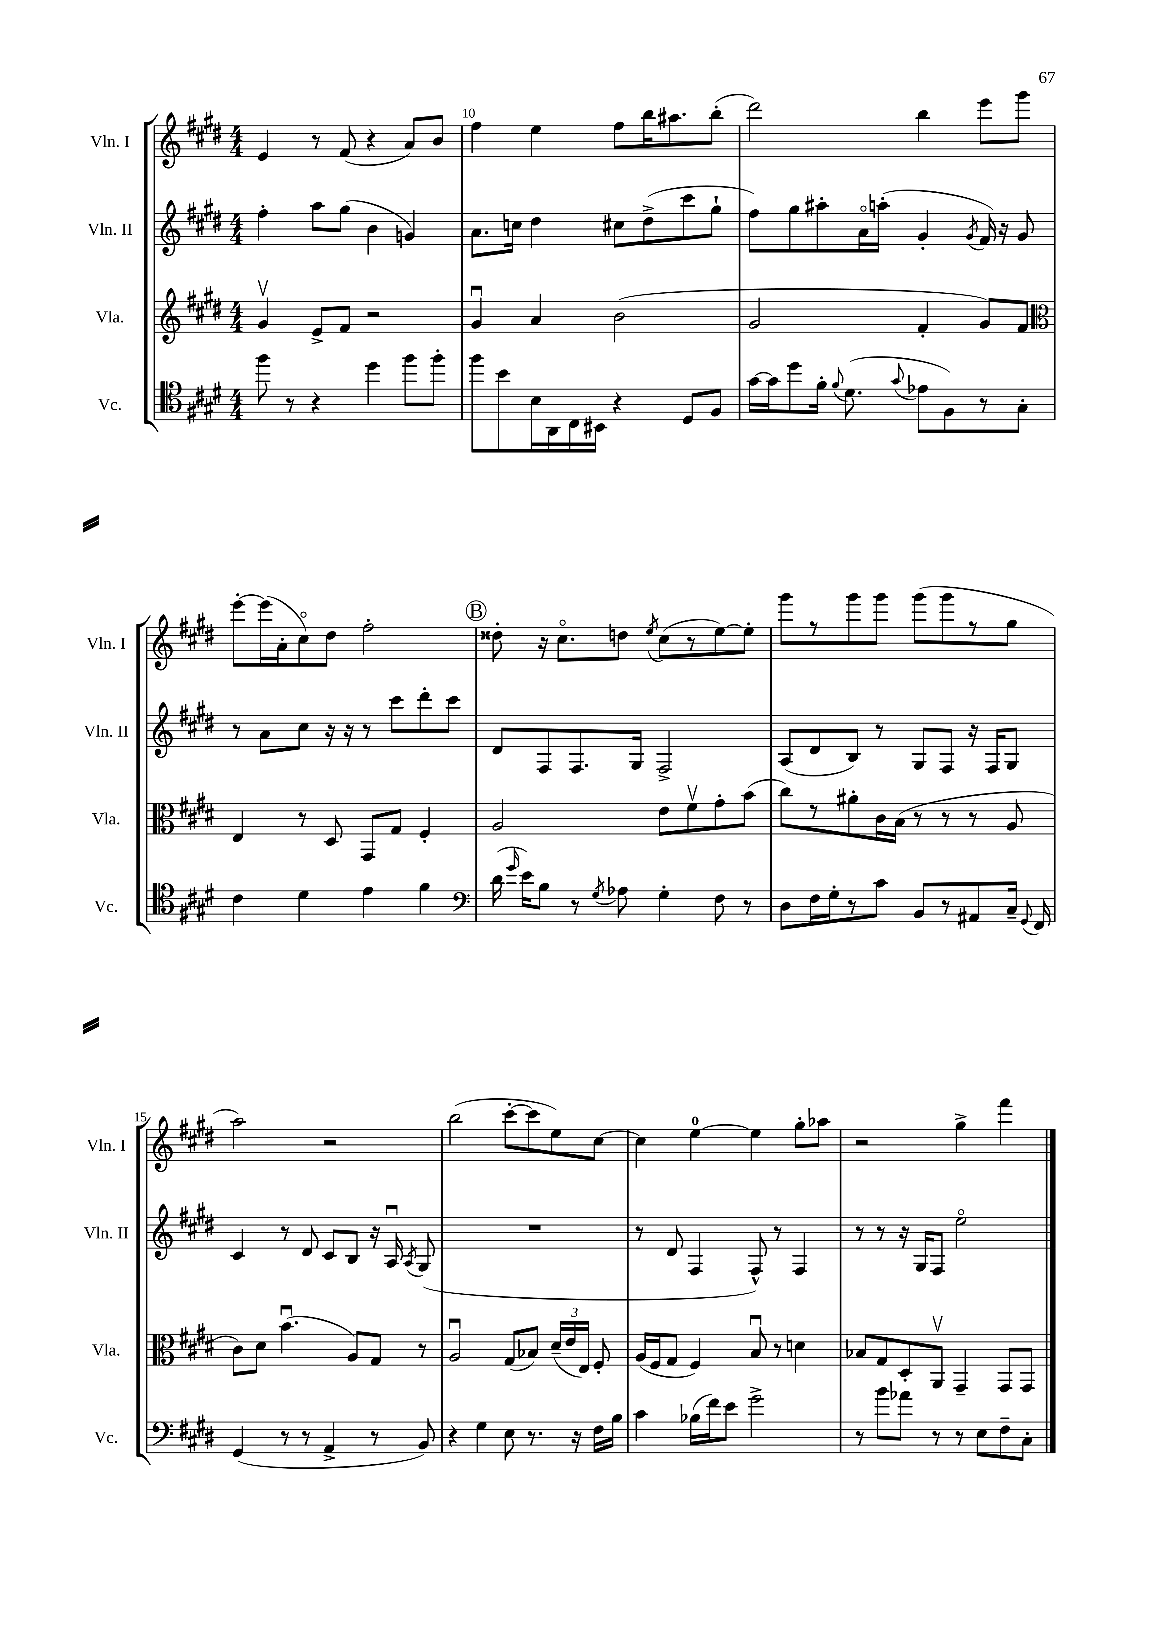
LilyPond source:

<<
\new StaffGroup <<
\new Staff = "s0" \with { instrumentName = "Vln. I" shortInstrumentName = "Vln. I" } {
    \clef treble \key e \major \numericTimeSignature \time 4/4
    \autoBeamOff e'4 r8 fis'8( r4 a'8[) b'8] |
    fis''4 e''4 fis''8[ b''16 ais''8. b''8]-.( |
    dis'''2) b''4 e'''8[ gis'''8] |
    e'''8[~-. e'''16( a'16-. cis''8\flageolet) dis''8] fis''2-. |
    \mark \markup { \circle "B" } disis''8-. r16 cis''8.[\flageolet d''8] \acciaccatura { e''8 } cis''8[( r8 e''8~) e''8]-. |
    gis'''8[ r8 gis'''8 gis'''8] gis'''8[( gis'''8 r8 gis''8] |
    a''2) r2 |
    b''2( cis'''8[~-. cis'''8 e''8) cis''8]~ |
    cis''4 e''4-0~ e''4 gis''8[-. aes''8] |
    r2 gis''4-> fis'''4 \bar "|." |
}
\new Staff = "s1" \with { instrumentName = "Vln. II" shortInstrumentName = "Vln. II" } {
    \clef treble \key e \major \numericTimeSignature \time 4/4
    \autoBeamOff fis''4-. a''8[ gis''8]( b'4 g'4) |
    a'8.[ c''16] dis''4 cis''8[ dis''8->( cis'''8 gis''8]-! |
    fis''8[) gis''8 ais''8-. a'16\flageolet a''16]-.( gis'4-. \acciaccatura { gis'8 } fis'16) r16 gis'8 |
    r8 a'8[ cis''8] r16 r16 r8 cis'''8[ dis'''8-. cis'''8] |
    \mark \markup { \circle "B" } dis'8[ fis8 fis8. gis16] fis2-> |
    a8[( dis'8 b8]) r8 gis8[ fis8] r16 fis16[ gis8] |
    cis'4 r8 dis'8 cis'8[ b8] r16 a16\downbow \acciaccatura { a8 } gis8( |
    R1 |
    r8 dis'8 fis4 fis8-^) r8 fis4 |
    r8 r8 r16 gis16[ fis8] e''2\flageolet \bar "|." |
}
\new Staff = "s2" \with { instrumentName = "Vla." shortInstrumentName = "Vla." } {
    \clef treble \key e \major \numericTimeSignature \time 4/4
    \autoBeamOff gis'4\upbow e'8[-> fis'8] r2 |
    gis'4\downbow a'4 b'2( |
    gis'2 fis'4-. gis'8[) fis'8] |
    \clef alto e4 r8 dis8 gis,8[ gis8] fis4-. |
    \mark \markup { \circle "B" } a2 e'8[ fis'8\upbow gis'8-. b'8]( |
    cis''8[) r8 ais'8-. cis'16 b16]( r8 r8 r8 a8 |
    cis'8[) dis'8] b'4.\downbow( a8[) gis8] r8 |
    a2\downbow gis8[( bes8]) \tuplet 3/2 { dis'16[--( e'16 e16]) } fis8-. |
    a16[( fis16 gis8] fis4) b8\downbow r8 d'4 |
    bes8[ gis8 dis8-. a,8]\upbow gis,4-- gis,8[ gis,8] \bar "|." |
}
\new Staff = "s3" \with { instrumentName = "Vc." shortInstrumentName = "Vc." } {
    \clef tenor \key e \major \numericTimeSignature \time 4/4
    \autoBeamOff fis''8 r8 r4 dis''4 fis''8[ fis''8]-. |
    fis''8[ b'8 b16 a,16 cis16 bis,16] r4 dis8[ fis8] |
    gis'16[~ gis'16 dis''8 fis'16]-. \appoggiatura { fis'8 } dis'8.( \appoggiatura { gis'8 } ees'8[ fis8) r8 gis8]-. |
    cis'4 dis'4 e'4 fis'4 |
    \mark \markup { \circle "B" } \clef bass dis'16( \grace { gis'16 } e'16[) b8] r8 \acciaccatura { gis8 } aes8 gis4-. fis8 r8 |
    dis8[ fis16 gis16-. r8 cis'8] b,8[ r8 ais,8 cis16]-- \appoggiatura { gis,8 } fis,16 |
    gis,4( r8 r8 a,4-> r8 b,8) |
    r4 gis4 e8 r8. r16 fis16[ b16] |
    cis'4 bes16[( fis'16) e'8] gis'2-> |
    r8 b'8[ aes'8] r8 r8 e8[ fis8-- cis8]-. \bar "|." |
}
>>
>>
\layout { \context { \Score currentBarNumber = #9 \override BarNumber.break-visibility = ##(#f #t #t) barNumberVisibility = #(every-nth-bar-number-visible 5) } }
